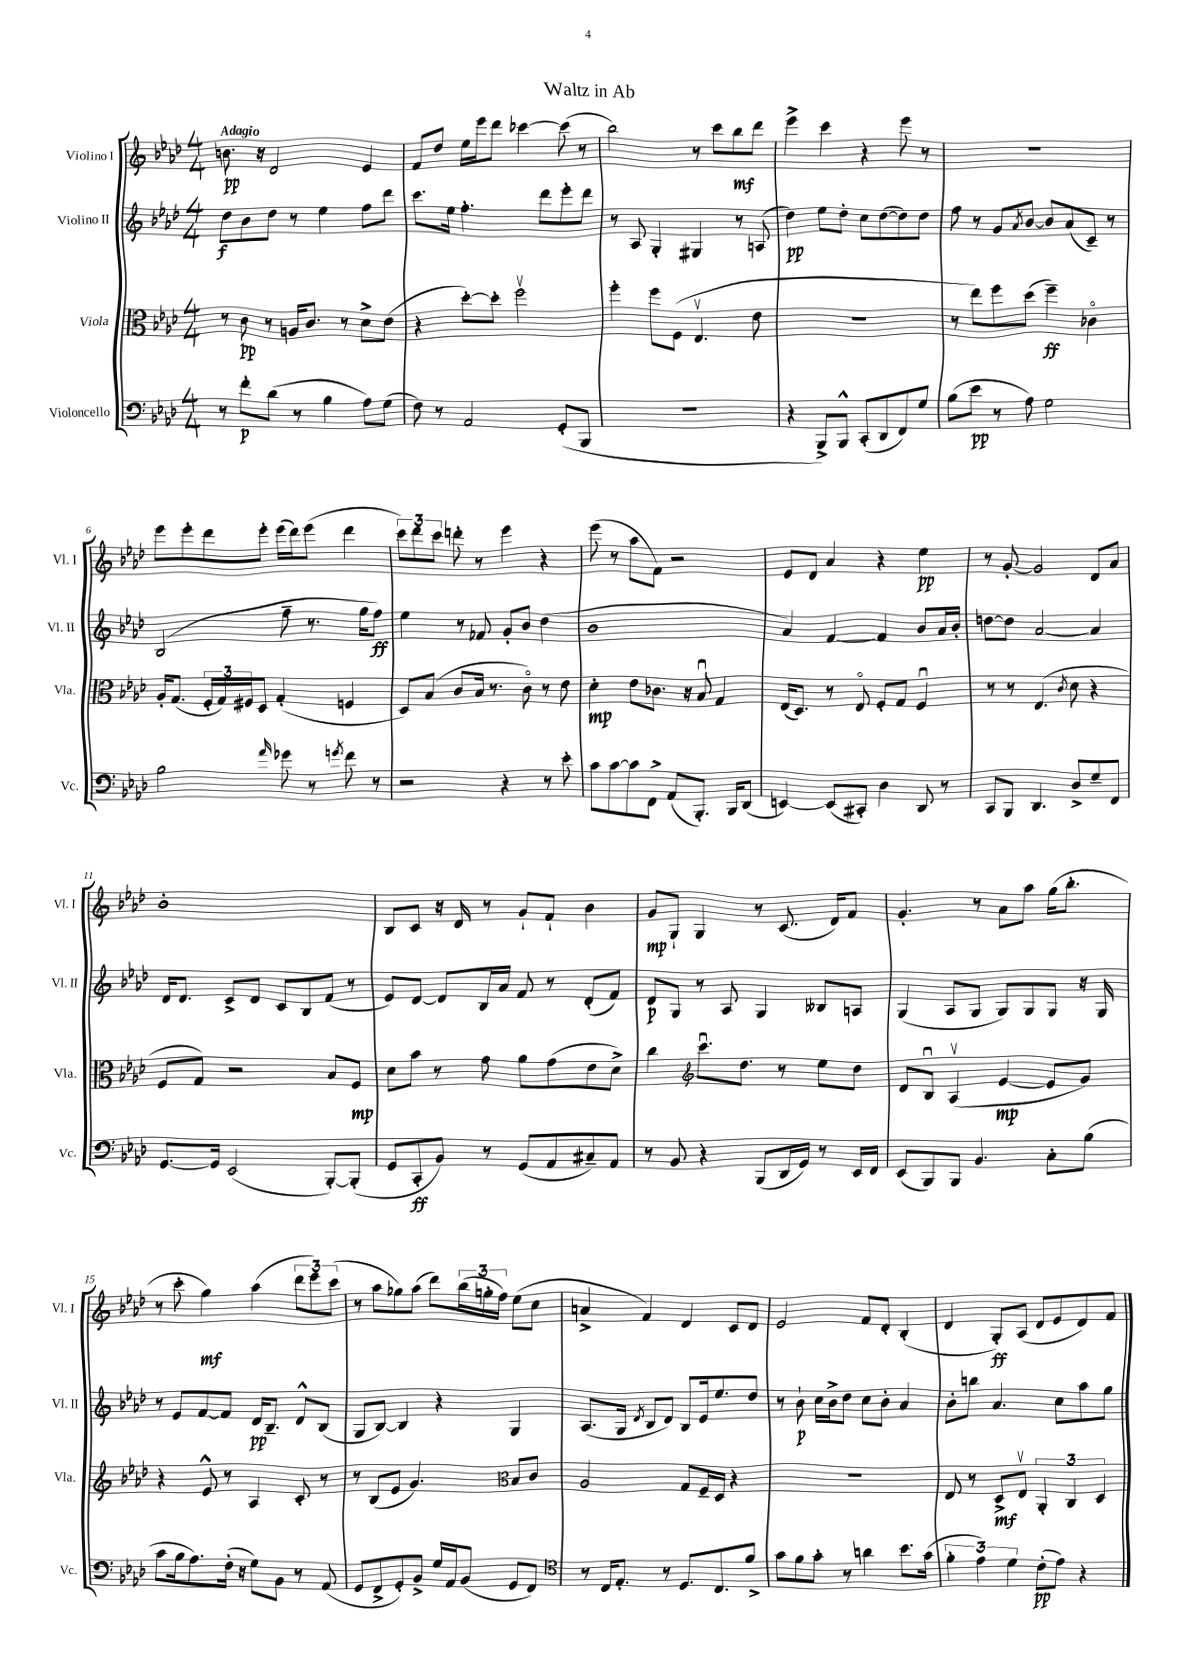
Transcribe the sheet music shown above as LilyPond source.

\header { title = "Waltz in Ab" }
<<
\new StaffGroup <<
\new Staff = "s0" \with { instrumentName = "Violino I" shortInstrumentName = "Vl. I" } {
    \clef treble \key aes \major \numericTimeSignature \time 4/4 \tempo "Adagio"
    b'8.\pp r16 des'2 ees'4 |
    f'8 des''8 ees''16 ees'''16 des'''8 ces'''4~ ces'''8( r8 |
    bes''2) r8 c'''8 bes''8\mf des'''8 |
    ees'''4-> c'''4 r4 ees'''8 r8 |
    R1 |
    ees'''8 ees'''8-. des'''8 ees'''8-. ees'''16( des'''16) ees'''8( des'''4 |
    \tuplet 3/2 { c'''8) des'''8 c'''8 } d'''8-. r8 ees'''4 r4 |
    ees'''8( r8 aes''8 f'8) r2 |
    ees'8 des'8 aes'4 r4 ees''4\pp |
    r8 g'8~-. g'2 des'8 aes'8 |
    bes'1-. |
    bes8 c'8 r16 des'16 r8 g'8-! f'8-! bes'4 |
    g'8\mp g8-! g4 r8 c'8.( des'16) f'8 |
    g'4.-. r8 aes'8 aes''8 g''16( bes''8.-. |
    r8 c'''8-. g''4\mf) aes''4( \tuplet 3/2 { des'''8 ees'''8) c'''8( } |
    r8 aes''8 ges''8) aes''8( des'''8) \tuplet 3/2 { bes''16( g''16-. f''16) } ees''8( c''8 |
    a'4-> f'4) des'4 c'8 des'8 |
    ees'2 f'8 des'8-. bes4-.( |
    des'4 g8-.\ff) aes8( des'8 ees'8 des'8) f'8 \bar "|." |
}
\new Staff = "s1" \with { instrumentName = "Violino II" shortInstrumentName = "Vl. II" } {
    \clef treble \key aes \major \numericTimeSignature \time 4/4
    des''8\f bes'8 des''8 r8 ees''4 f''8 des'''8 |
    c'''8. ees''16 f''4.-. des'''8 ees'''8-. des'''8 |
    r8 aes8 g4-. gis4 r8 a8( |
    des''4\pp) ees''8 des''8-. c''8 des''8~( des''8) des''8 |
    f''8 r8 g'8 \acciaccatura { aes'8 } bes'8~ bes'8 aes'8( c'8--) r8 |
    bes2( f''8-- r8. g''16 f''8\ff) |
    ees''4 r8 fes'8 g'8-. bes'8 des''4( |
    bes'1 |
    aes'4) f'4~ f'4 bes'8 aes'16 bes'16-. |
    d''8~ d''8 aes'2~ aes'4 |
    des'16 des'8. c'8-> des'8 c'8 bes8 f'8( r8 |
    ees'8) des'8~ des'8 bes16 aes'16 f'8 r8 des'8-.( f'8) |
    des'8\p g8 r8 aes8 g4 beses8 a8 |
    g4( aes8 g8 g8) g8 g8 r16 g16 |
    r8 ees'8 f'8~ f'8 des'16\pp bes8.-- des'8-^ bes8( |
    g8 bes8~) bes4 r4 g4 |
    aes8.( g16 \acciaccatura { des'8 } bes8 des'8) bes8 ees'16 ees''8. des''8 |
    r8 bes'8-!\p c''16 bes'16-> des''8 c''8 bes'8-. aes'4 |
    bes'8-. b''8 aes'4. c''8 aes''8 g''8 \bar "|." |
}
\new Staff = "s2" \with { instrumentName = "Viola" shortInstrumentName = "Vla." } {
    \clef alto \key aes \major \numericTimeSignature \time 4/4
    r8 c'8\pp r8 a16 c'8. r8 des'8-> ees'8( |
    r4 des''8~-.) des''8-. f''2\upbow |
    f''4-. f''8 f8( ees4.\upbow ees'8 |
    R1 |
    r8 ees''8) f''8 des''8( f''4--\ff) ces'4\flageolet |
    aes16-. g8.( \tuplet 3/2 { f16-. g16) fis16 } des8 g4-.( f4 |
    des8) bes8( c'8 bes16 r8. c'8\flageolet) r8 ees'8 |
    des'4-.\mp ees'8 ces'8. r16 bes8\downbow g4 |
    ees16( des8.) r8 ees8\flageolet f8-. g8 f4\downbow |
    r8 r8 ees4.( \acciaccatura { c'8 } des'8 r4 |
    f8 g8) r2 bes8 f8\mp |
    des'8 bes'8 r8 g'8 aes'8 g'8( ees'8 des'8->) |
    c''4 \clef treble c'''8.\downbow des''8. r8 ees''8 des''8 |
    des'8 bes8\downbow aes4\upbow( ees'4~\mp ees'8 g'8) |
    r4 ees'8-^ r8 aes4 c'8-. r8 |
    r8 bes8( ees'8 g'4.) \clef alto bes8 c'8 |
    aes2 g8 f16-- des16 r4 |
    r1 |
    ees8 r8 des8->\mf ees8\upbow \tuplet 3/2 { aes,4-. c4 des4 } \bar "|." |
}
\new Staff = "s3" \with { instrumentName = "Violoncello" shortInstrumentName = "Vc." } {
    \clef bass \key aes \major \numericTimeSignature \time 4/4
    r8 f'8-.\p des'8( r8 bes4 aes8) g8( |
    f8) r8 aes,2 g,8-.( bes,,8 |
    R1 |
    r4 bes,,8->) bes,,8-^ c,8-.( des,8 f,8) g8 |
    bes8( ees'8\pp r8 aes8) g2 |
    bes2 \grace { aes'16 } ges'8 r8 \acciaccatura { g'8 } f'8 r8 |
    r2 r4 r8 ees'8-. |
    c'8 c'8~ c'8 f,8-> aes,8( bes,,8.-.) bes,,16 des,8( |
    e,4~) e,8( cis,8-.) des4 des,8 r8 |
    c,8 bes,,8 des,4. des8-> g8-- f,8 |
    g,8.~ g,16 ees,2( bes,,8~-.) bes,,8-.( |
    g,8 c,8-.\ff bes,8) r8 g,8( aes,8 cis8--) aes,8 |
    r8 bes,8 r4 bes,,8( des,16 g,16) r8 ees,16 f,16 |
    ees,8( bes,,8) bes,,8 bes,4. c8-. bes8( |
    c'8 bes16 aes8.) f16-.( r16 g8) bes,8 r8 aes,8( |
    g,8 f,8-> g,8-.) bes,8-> g16 aes,16 bes,8( g,8 f,8) |
    \clef tenor r8 c16 ees8.-. r8 des8. c8. f'8-> |
    g'8 f'8 g'8-. r8 a'4 bes'8. g'16( |
    \tuplet 3/2 { f'4-. ees'4) des'4 } c'8-.\pp( ees'8) r4 \bar "|." |
}
>>
>>
